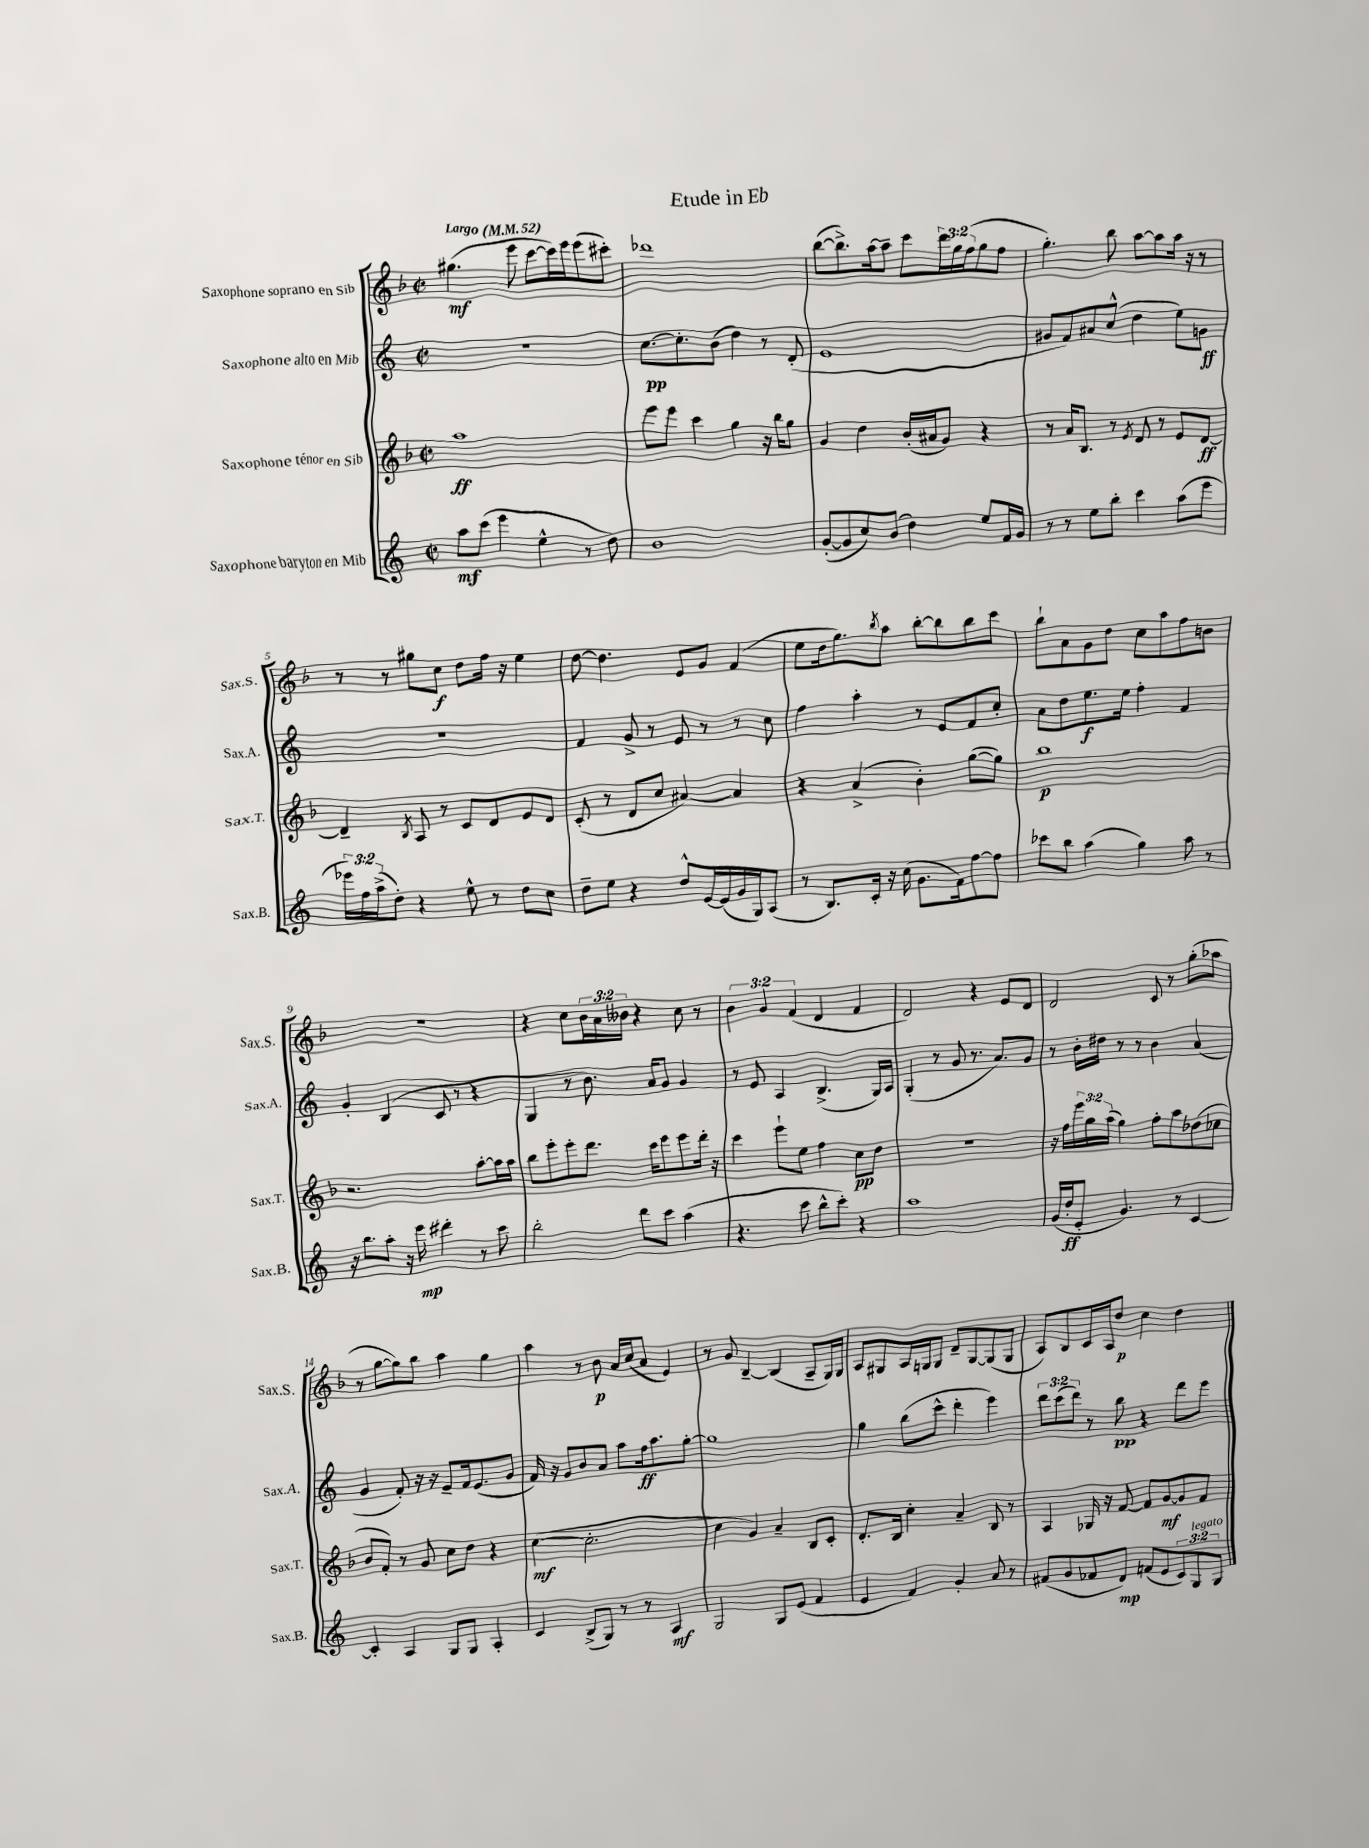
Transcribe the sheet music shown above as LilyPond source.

\header { title = "Etude in Eb" }
<<
\new StaffGroup <<
\new Staff = "s0" \with { instrumentName = "Saxophone soprano en Sib" shortInstrumentName = "Sax.S." } {
    \clef treble \key f \major \defaultTimeSignature \time 2/2 \override Staff.TupletNumber.text = #tuplet-number::calc-fraction-text \tempo "Largo" 4 = 52
    gis''4.\mf( e'''8 c'''8~ c'''16) e'''16 e'''8( cis'''8-.) |
    des'''1 |
    bes''8~( bes''8.->) a''16~ a''8-- c'''8 \tuplet 3/2 { d'''16 g''16 f''16( } g''8 f''8 |
    g''4.-.) bes''8 a''8~ a''8 a''16 r16 r8 |
    r8 r8 gis''8 c''8\f d''8 f''16 r16 e''4 |
    d''8~ d''4. e'8 g'8 f'4( |
    e''8 d''16 g''8.) \acciaccatura { bes''8 } a''8 bes''8~-. bes''8 bes''8 c'''8 |
    bes''8-! a'8 g'8 d''8 c''8 a''8 f''8 b'8 |
    r1 |
    r4 c''8 \tuplet 3/2 { bes'16 a'16 beses'16 } r4 c''8 r8 |
    \tuplet 3/2 { bes'4 g'4 f'4( } d'4 f'4 |
    d'2) r4 e'8 d'8 |
    d'2 c'8 r8 g''8-.( aes''8 |
    r8 g''8~ g''8) bes''8 a''4 g''4 |
    a''4 r8 bes'8\p a'16 c''16( a'8 e'4) |
    r8 g'8 bes4~-- bes4( a8-- g16) g16 |
    a8 gis8 a16 g16 g8 d'8-- g8~ g8( g8 |
    a8) bes8 c'16 a16 d''8\p c''4 d''4 \bar "|." |
}
\new Staff = "s1" \with { instrumentName = "Saxophone alto en Mib" shortInstrumentName = "Sax.A." } {
    \clef treble \key c \major \defaultTimeSignature \time 2/2 \override Staff.TupletNumber.text = #tuplet-number::calc-fraction-text
    R1 |
    c''8.~\pp c''8.-. b'8( d''4) r8 d'8-.( |
    e'1 |
    gis'8 f'8) ais'8 c''8-^( d''4 e''8) g'8\ff |
    R1 |
    f'4 g'8-> r8 e'8 r8 r8 c''8 |
    f''4 a''4-. r8 e'8 f'8 c''8-. |
    a'8 d''8 e''8.\f e''16 f''4-. f'4 |
    g'4-. b4( c'8 r8 r4 |
    g4 r8 b'8.) a'16 g'8 g'4 |
    r8 e'8 a4 b4.->( g16) a16 |
    g4-.( r8 g'8 r8. a'8.) g'8 |
    r8 b'16-. dis''16 r8 r8 b'4 a'4( |
    g'4 f'8-.) r16 r16 e'8-- f'16 e'8.( g'8 |
    f'16) r16 g'8 b'8 a'8 a''8 f''16\ff a''8. g''8~-. |
    g''1 |
    g''4 b''8( c'''8-^ d'''4-. e'''4) |
    \tuplet 3/2 { d'''8 c'''8( d'''8) } r8 b''8\pp r4 d'''8 e'''8 \bar "|." |
}
\new Staff = "s2" \with { instrumentName = "Saxophone ténor en Sib" shortInstrumentName = "Sax.T." } {
    \clef treble \key f \major \defaultTimeSignature \time 2/2 \override Staff.TupletNumber.text = #tuplet-number::calc-fraction-text
    a''1\ff |
    e'''8 e'''8 c'''4 g''4 r16 bes''16 g''8 |
    g'4 d''4 bes'16-.( ais'16 g'8) r4 |
    r8 a'16 bes8. r8 \acciaccatura { e'8 } d'8 r8 e'8 d'8~\ff |
    d'4-- \acciaccatura { bes8 } a8 r8 c'8 d'8 e'8 d'8 |
    c'8-.( r8 d'8 c''8 ais'4~) ais'4 |
    r4 a'4->( bes'4-.) g''8~( g''8) |
    bes''1\p |
    r2. a''8~-. a''16 a''16 |
    bes''8 e'''8-. e'''8-. d'''8. c'''16 e'''8 e'''8 d'''16-. r16 |
    c'''4 e'''8-! e''8 f''4 c''8\pp d''8 |
    R1 |
    r16 f''16 \tuplet 3/2 { e'''16 g''16 a''16( } g''4) f''8-. a''8 des''8( ces''8 |
    bes'8 f'8-.) r8 g'8 c''8 d''8 r4 |
    c''4~\mf( c''2.-. |
    c''4 g'4) a'4-- bes8 c'8-. |
    d'8.-. bes16 c''4-. a'4-- bes8 r8 |
    a4 ges16 r16 f'8~ f'8 g'8~\mf g'8 f'8 \bar "|." |
}
\new Staff = "s3" \with { instrumentName = "Saxophone baryton en Mib" shortInstrumentName = "Sax.B." } {
    \clef treble \key c \major \defaultTimeSignature \time 2/2 \override Staff.TupletNumber.text = #tuplet-number::calc-fraction-text
    a''8\mf c'''8( e'''4 e''4-^ r8 d''8) |
    b'1 |
    g'8~-.( g'8 c''8) b'8( d''4) e''8 f'16 g'16 |
    r8 r8 e''8 b''8-. c'''4 a''8( e'''8 |
    \tuplet 3/2 { ees'''16) f''16 a''16->( } d''8-.) r4 e''8-^ r8 d''8 c''8 |
    d''8-- e''8 r4 d''8-^ e'16~ e'16( g'16 g16) a8( |
    r8 b8.) c'16-. r16 c''16( g'8. f'16) f''8~ f''8 |
    ces'''8 b''8 a''4( g''4) a''8 r8 |
    r16 b''8. a''8-. r16 e'''16\mp dis'''4-. r8 c'''8 |
    b''2-. d'''8 c'''8 a''4( |
    r4. c'''8 b''8-^ c'''8-.) r4 |
    a''1 |
    g'16( d''16-.\ff e'8-. g'4.) r8 c'4~ |
    c'4-. a4 g8 g8 a4-. |
    c'4 b8->( g8) r8 r8 a4\mf |
    g2 g8 e'8( f'4 |
    e'4 f'4) g'4-. a'8 r8 |
    fis'8( g'8 fes'8 d'8\mp) f'8( e'8 \tuplet 3/2 { c'8) g8^\markup { \italic "legato" } g8 } \bar "|." |
}
>>
>>
